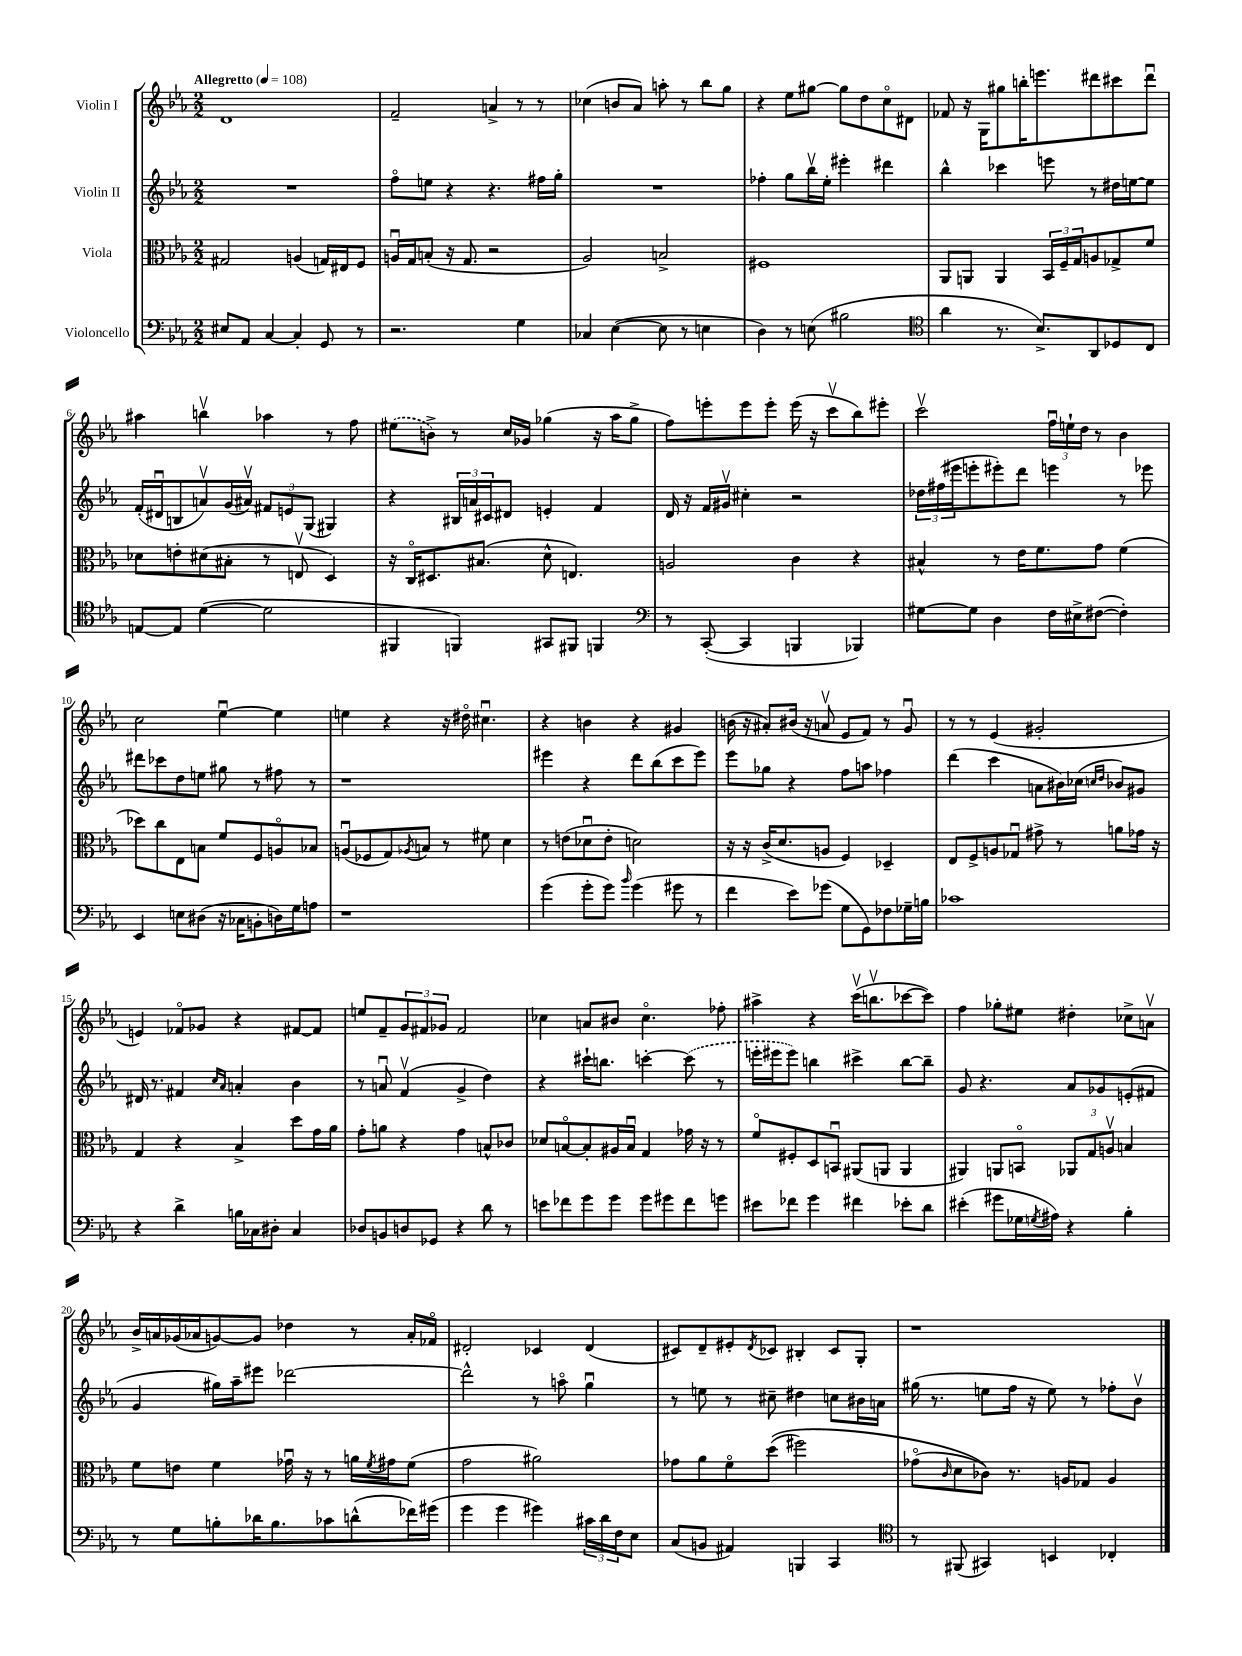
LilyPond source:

<<
\new StaffGroup <<
\new Staff = "s0" \with { instrumentName = "Violin I" } {
    \clef treble \key ees \major \numericTimeSignature \time 2/2 \tempo "Allegretto" 4 = 108
    d'1 |
    f'2-- a'4-> r8 r8 |
    ces''4( b'8 aes'8) a''8-. r8 bes''8 g''8 |
    r4 ees''8 gis''8~ gis''8 d''8 c''8\flageolet dis'8 |
    fes'8 r16 g16 gis''8 b''16-. e'''8. dis'''8 cis'''8 dis'''8\downbow |
    ais''4 b''4\upbow aes''4 r8 f''8 |
    \once \slurDashed eis''8( b'8->) r8 c''16 ges'16 ges''4( r16 aes''16 ges''8-> |
    f''8) e'''8-. e'''8 e'''8-. e'''16( r16 c'''8\upbow bes''8) eis'''8-. |
    c'''2\upbow \tuplet 3/2 { f''16\downbow e''16-! d''16 } r8 bes'4 |
    c''2 ees''4~\downbow ees''4 |
    e''4 r4 r16 dis''16\flageolet cis''4.\downbow |
    r4 b'4 r4 gis'4 |
    b'16( r16 ais'8-.) bis'16( r16 a'8\upbow ees'8 f'8) r8 g'8\downbow |
    r8 r8 ees'4( gis'2-. |
    e'4) fes'8\flageolet ges'8 r4 fis'8~ fis'8 |
    e''8 f'8-- \tuplet 3/2 { g'8 fis'8 ges'8 } fis'2 |
    ces''4 a'8 bis'8 ces''4.\flageolet fes''8-. |
    ais''4-> r4 c'''16\upbow( b''8.\upbow ces'''8~ ces'''8) |
    f''4 ges''8-. eis''8 dis''4-. ces''8-> a'8\upbow |
    bes'16-> a'16 ges'16( aes'16 g'8~) g'8 des''4 r8 aes'16-. fes'16\flageolet |
    dis'2-. ces'4 dis'4( |
    cis'8) d'8-- eis'8-. \acciaccatura { d'8 } ces'8 bis4-. ces'8 g8-. |
    r1 \bar "|." |
}
\new Staff = "s1" \with { instrumentName = "Violin II" } {
    \clef treble \key ees \major \numericTimeSignature \time 2/2
    R1 |
    f''8\flageolet e''8 r4 r4. fis''16 g''16-. |
    R1 |
    fes''4-. g''8 bes''16\upbow ees''16-. eis'''4-. dis'''4 |
    bes''4-^ ces'''4 e'''8 r8 dis''16 e''16~ e''8 |
    f'16-.( dis'16\downbow b8 a'8\upbow) g'16( ais'16\upbow) \tuplet 3/2 { fis'8 e'8 g8( } gis4) |
    r4 \tuplet 3/2 { bis16 a'16 cis'16 } dis'8 e'4-. f'4 |
    d'16 r16 f'16 gis'16\upbow cis''4-. r2 |
    \tuplet 3/2 { des''16 fis''16( eis'''16 } e'''8-. eis'''8-.) d'''8 e'''4 r8 ees'''8 |
    dis'''8 ces'''8 d''8 e''8 gis''8 r8 fis''8 r8 |
    r1 |
    eis'''4 r4 d'''8 bes''8( c'''8 eis'''8) |
    ees'''8 ges''8 r4 f''8 a''8 fes''4 |
    d'''4( c'''4 a'8 bis'16) ces''16( \grace { c''16 d''16 } bes'8) gis'8 |
    dis'16 r8. fis'4 \grace { c''16 aes'16 } a'4-. bes'4 |
    r8 a'8\downbow f'4\upbow( g'4-> d''4) |
    r4 cis'''16-! b''8. c'''4~-. \once \slurDashed c'''8( r8 |
    e'''16-. eis'''16 eis'''8) b''4 cis'''4-> b''8~ b''8-- |
    g'8 r4. aes'8 ges'8 e'8-.( fis'8 |
    g'4 gis''16) aes''16-- eis'''8 des'''2~ |
    des'''2-^ r8 a''8\flageolet g''4\downbow |
    r8 e''8 r8 cis''8-- dis''4 c''8 bis'16 a'16 |
    gis''16( r8. e''8 f''16 r16 e''8) r8 fes''8-. bes'8\upbow \bar "|." |
}
\new Staff = "s2" \with { instrumentName = "Viola" } {
    \clef alto \key ees \major \numericTimeSignature \time 2/2
    gis2 a4( g16) eis16 f8 |
    a16\downbow g16 b8-.( r16 g8. r2 |
    aes2) b2-> |
    fis1 |
    aes,8 a,8 a,4 \tuplet 3/2 { bes,16 f16-- g16 } a8 ges8-> f'8 |
    des'8 e'8-. dis'8( bis8-. r8 e8\upbow d4) |
    r16 c16\flageolet dis8. bis8.( d'8-^ e4.) |
    a2 c'4 r4 |
    bis4-^ r8 ees'16 f'8. g'8 f'4( |
    des''8) c''8 ees8 b8 f'8 f8 a8\flageolet bes8 |
    a8\downbow( fes8 g8) \acciaccatura { aes8 } b8 r8 fis'8 d'4 |
    r8 e'8( des'8\downbow e'8-. d'2) |
    r16 r16 c'16->( d'8. a8 f4) des4-- |
    ees8 f8-> a8 ges8\downbow gis'8-> r8 a'8 ges'16 r16 |
    g4 r4 bes4-> d''8 g'16 aes'16 |
    g'8-. a'8 r4 g'4 b8-^ ces'8 |
    des'8 b8~\flageolet b8-. ais16 b16\downbow g4 ges'16 r16 r8 |
    f'8\flageolet fis8-. d8 b,8\downbow ais,8( a,8 a,4 |
    ais,4) a,8 b,8\flageolet \tuplet 3/2 { aes,8 g8 a8\upbow } b4 |
    f'8 e'8 f'4 ges'16\downbow r16 r8 a'16 \acciaccatura { f'8 } gis'16 f'8( |
    g'2 ais'2) |
    ges'8 aes'8 f'8\flageolet d''8(\( fis''2) |
    ges'8\flageolet( \grace { c'16 } d'8 ces'8)\) r8. a16 ges8 a4 \bar "|." |
}
\new Staff = "s3" \with { instrumentName = "Violoncello" } {
    \clef bass \key ees \major \numericTimeSignature \time 2/2
    eis8 aes,8 c4~ c4-. g,8 r8 |
    r2. g4 |
    ces4 ees4~( ees8 r8 e4 |
    d4) r8 e8( bis2 |
    \clef tenor aes'4 r8. bes8.->) aes,8 des8 c8 |
    e8~ e8 d'4~( d'2 |
    fis,4 f,4) gis,8 fis,8 f,4 |
    \clef bass r8 c,8~-.( c,4 b,,4 bes,,4) |
    gis8~ gis8 d4 f16 eis16-> fis8~( fis4-.) |
    ees,4 e8 dis8( r16 ces16 b,8-. d16) g16 a8 |
    r1 |
    g'4( g'8-. g'8) \grace { bes'16 } g'4( gis'8 r8 |
    f'4 ees'8) ges'8( g8 g,8) fes8 ges16-- b16 |
    ces'1 |
    r4 d'4-> b16 ces16 dis8-. ces4 |
    des8 b,8 d8 ges,8 r4 d'8 r8 |
    e'8 fes'8 g'8 g'8 g'8 gis'8 fes'8 g'8 |
    eis'8 fes'8 g'4 fis'4 ees'8-. d'8 |
    eis'4-.( gis'8 ges16 \acciaccatura { g8 } ais16) r4 bes4-. |
    r8 g8 b8-. des'16 b8. ces'8 d'8-^( fes'16) gis'16( |
    g'4 g'4 gis'4) \tuplet 3/2 { cis'16 d'16 f16 } ees8 |
    c8( b,8 ais,4) b,,4 c,4 |
    \clef tenor r8 fis,8( gis,4) b,4 ces4-. \bar "|." |
}
>>
>>
